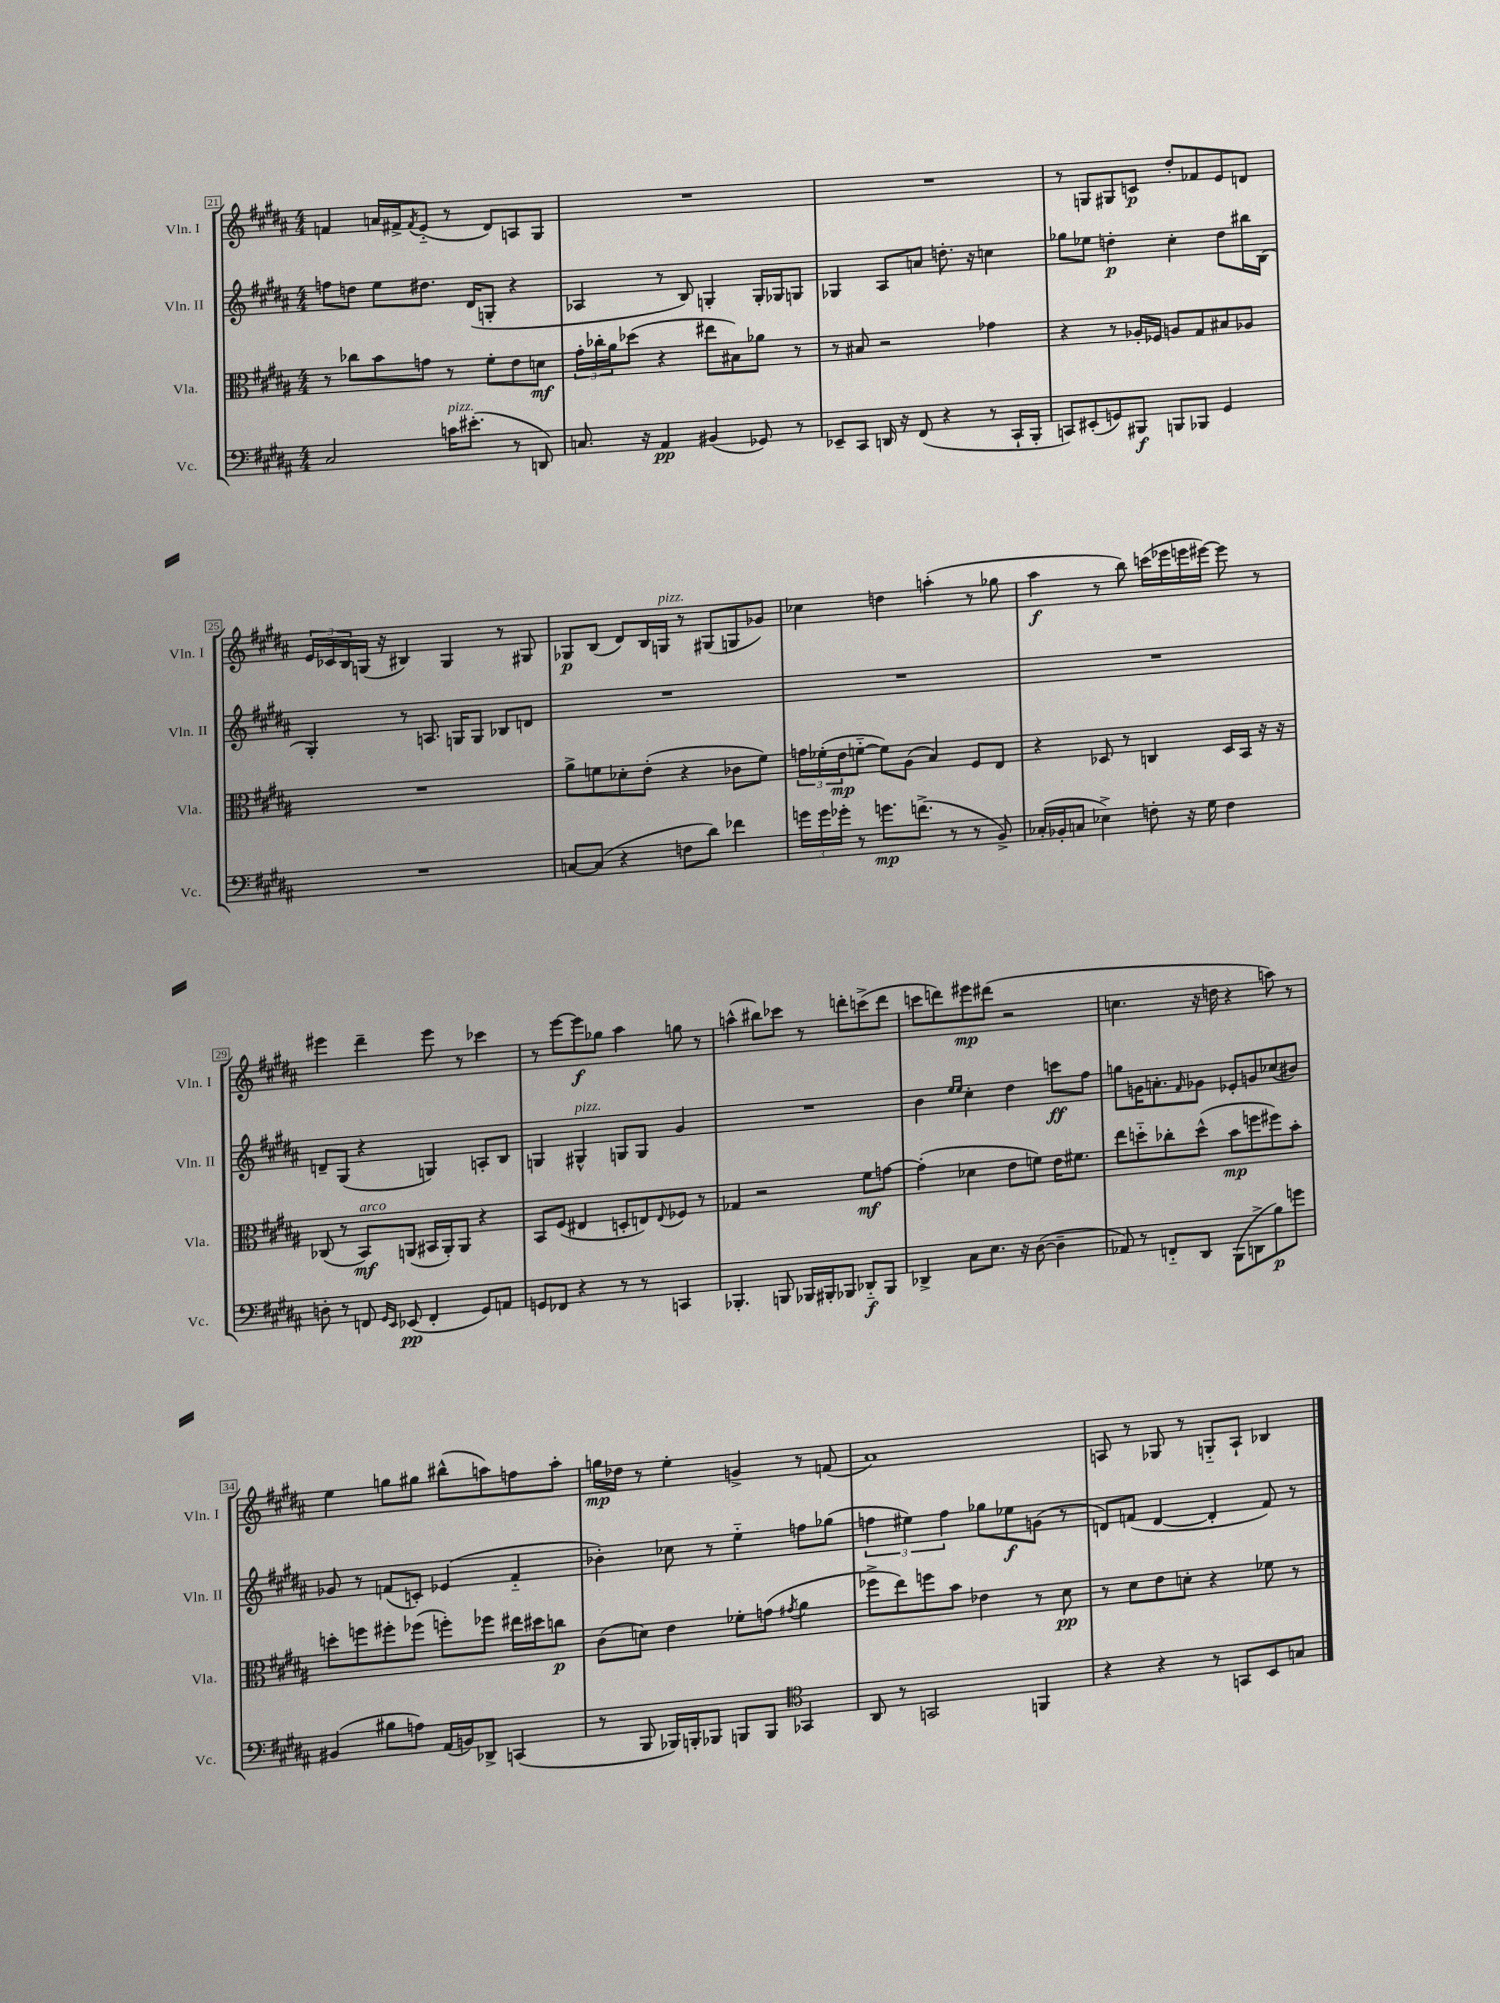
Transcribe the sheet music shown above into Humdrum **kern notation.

**kern	**kern	**kern	**kern
*staff4	*staff3	*staff2	*staff1
*clefF4	*clefC3	*clefG2	*clefG2
*k[f#c#g#d#a#]	*k[f#c#g#d#a#]	*k[f#c#g#d#a#]	*k[f#c#g#d#a#]
*M4/4	*M4/4	*M4/4	*M4/4
2C#	8r	8ff	4f
.	8cc-	8dd	.
.	8b	8ee	16a
.	.	.	16f#^
.	.	.	8qf#
.	8g	8.dd#	(8e'~
16c	8r	.	8r
(8.e#'	.	(16d#	.
.	8f#'	8G'	8d#)
8r	8e	4r	8A
8DD)	8d	.	8G#
=	=	=	=
8.C	24g#'	4A-	1r
.	24cc-'	.	.
.	24a#	.	.
.	(8dd-	.	.
16r	.	.	.
4AA#	4r	8r	.
.	.	8B)	.
(4BB#	8ee#	4G'	.
.	8B#)	.	.
8GG-)	8a-	16G'	.
.	.	16G-	.
8r	8r	8G	.
=	=	=	=
8EE-~	8r	4G-	1r
8CC#	8B#	.	.
16DD	2r	8A#	.
16r	.	.	.
(8FF#	.	8a	.
4r	.	8.dd'	.
.	.	16r	.
8r	4g-	4cc	.
16CC#`	.	.	.
16BBB'	.	.	.
=	=	=	=
8CC)	4r	8gg-	8r
(8EE#'	.	8ee-	8G
8GG)	8r	4dd'	8G#
8BBB#	16A-'	.	8c
.	16F-	.	.
8BBB	8A	4cc#'	8dd#'
8BBB-	8G#	.	8f-
4GG	8B#	8dd	8e
.	8A-	16bb#	8d
.	.	(16B	.
=	=	=	=
1r	1r	4G#')	24e
.	.	.	24c-
.	.	.	24B
.	.	.	(16G
.	.	.	16r
.	.	8r	4B#)
.	.	8.A	.
.	.	.	4G
.	.	16G	.
.	.	8G	.
.	.	8B-	8r
.	.	8d	8G#
=	=	=	=
[8C	8a#^	1r	8G-
(8C]	8f	.	(8B
4r	8d-'	.	8d#)
.	(8e'	.	16B
.	.	.	16G
8F	4r	.	8r
8d#)	.	.	(8G#
4f-	8c-	.	8G
.	8f)	.	8g-)
=	=	=	=
24g	24g	1r	4cc-
24g	(24f-'	.	.
24g-'	24e	.	.
8r	[8f'~	.	.
8.g	8f])	.	4dd
.	(8A#	.	.
(8.f^	.	.	.
.	4B)	.	(4aa'
8r	.	.	.
8r	8F#	.	8r
8BB^)	8E	.	8gg-
=	=	=	=
(16C-'	4r	1r	4aa#
16BB-'	.	.	.
8C	.	.	.
4E-^)	8D-	.	8r
.	8r	.	8bb)
8F'	4C	.	(16ccc
.	.	.	16eee-
16r	.	.	16eee
16G#	.	.	[16eee#)
4F	16D-	.	8eee#]
.	16BB	.	.
.	16r	.	8r
.	16r	.	.
=	=	=	=
8D'	(8C-	8d~	4eee#
8r	8r	(8G#	.
8FF	8BB)	4r	4ddd#~
16qqGG#	.	.	.
16qqEE	.	.	.
(8EE-	(8AA	.	.
4FF'	16BB#	4G)	8eee#
.	16AA')	.	.
.	8AA	.	8r
8GG#)	4r	8A'	4ccc-
8AA	.	8B	.
=	=	=	=
8GG	8BB	4G	8r
8FF-	(8F#	.	[8eee
4r	4E#	4G#^^	8eee]
.	.	.	8gg-
8r	8D'	8G	4aa#
8r	8E)	8G	.
.	8qqE	.	.
4CC	8F-	4g#	8gg
.	8r	.	8r
=	=	=	=
4.BBB-'	4G-	1r	(4aa^^
.	2r	.	8bb#)
8BBB	.	.	8ccc-
16BBB-	.	.	8r
16BBB#'	.	.	.
8BBB-	.	.	8ddd'
8DD-'~	8f#	.	(8ccc^
8BBB-	[8g	.	8ddd
=	=	=	=
4DD-^	(4g']	4b	8ccc
.	.	.	8ddd)
.	.	16qqee	.
.	.	16qqee	.
8C#	4d-	4cc#'	8eee#
8.E	.	.	(8ddd#
.	8e	4dd#	2r
16r	.	.	.
([8D#	8f)	.	.
4D#~]	16e	8ccc	.
.	8.f#	.	.
.	.	8ff#	.
=	=	=	=
8AA-)	8ee	8gg	4.cc
8r	8dd'~	16g	.
.	.	8.a'	.
8FF'~	8cc-'	.	.
.	.	16qqf#	.
8DD#	(8dd^^	8g-	16r
.	.	.	16dd
(8BBB	8b	8e-'	4r
8DD^	8ff	8g	.
8B)	8ff#)	(8cc-	8aa)
8g	8b'	8b#)	8r
=	=	=	=
(4BB#	8dd'	8g-	4ee
.	8ff	8r	.
8B#	8ff#'	(8f	8gg
8A)	(8ff-	8c')	8gg#
(16AA#	8ff')	(4e-	(8bb#^^
16BB)	.	.	.
8DD-^	8ff-	.	8aa)
(4CC	16ee#	4f'~	8ff
.	16dd#	.	.
.	8cc	.	8aa'
=	=	=	=
8r	(8c#	4b-')	16gg
.	.	.	16dd-
8BBB	8d)	.	8r
16BBB-)	4e	8cc-	4ee'
16BBB'	.	.	.
8BBB-	.	8r	.
8BBB	8f-'	4ee'~	4g^
8BBB	(8g	.	.
*clefC4	*	*	*
.	8qg#	.	.
4GG-	4a#	8ff	8r
.	.	(8gg-	(8f
=	=	=	=
8AA#	8ff-^	6ff	1a#)
8r	8ee)	.	.
.	.	6ee#)	.
2GG	8ff	.	.
.	.	6ff	.
.	8b	.	.
.	4e-	8gg-	.
.	.	8ee-	.
4FF	8r	(8g	.
.	8d#	8r	.
=	=	=	=
4r	8r	8d)	8A
.	8d#	(8f	8r
4r	8e	[4d	8G-
.	8d'	.	8r
8r	4r	4d']	8G'~
8GG	.	.	8A`
8BB	8f-	8f)	4B-
8G	8r	8r	.
==	==	==	==
*-	*-	*-	*-
